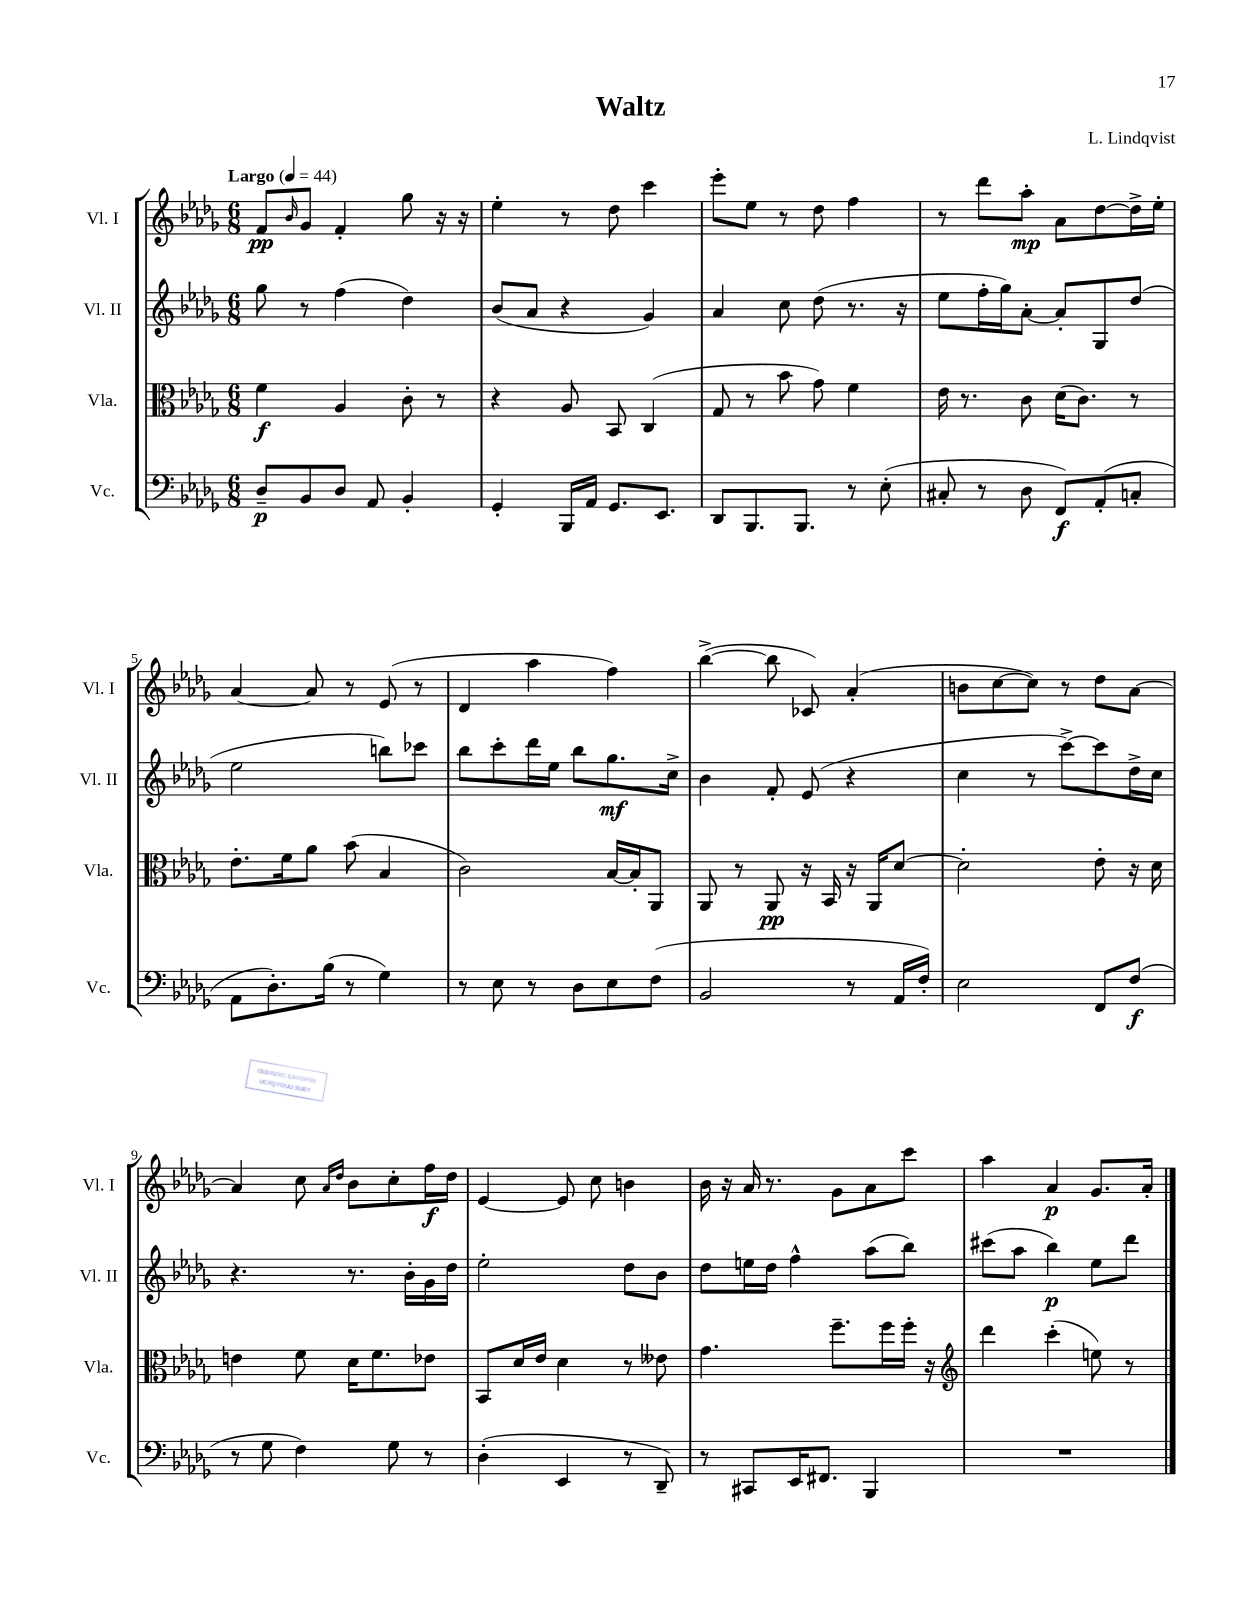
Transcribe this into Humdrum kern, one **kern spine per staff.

**kern	**kern	**kern	**kern
*staff4	*staff3	*staff2	*staff1
*clefF4	*clefC3	*clefG2	*clefG2
*k[b-e-a-d-g-]	*k[b-e-a-d-g-]	*k[b-e-a-d-g-]	*k[b-e-a-d-g-]
*M6/8	*M6/8	*M6/8	*M6/8
*MM44	*MM44	*MM44	*MM44
8D-~	4f	8gg-	8f
.	.	.	16qqb-
8BB-	.	8r	8g-
8D-	4A-	(4ff	4f'
8AA-	.	.	.
4BB-'	8c'	4dd-)	8gg-
.	8r	.	16r
.	.	.	16r
=	=	=	=
4GG-'	4r	(8b-	4ee-'
.	.	8a-	.
16BBB-	8A-	4r	8r
16AA-	.	.	.
8.GG-	8BB-	.	8dd-
.	(4C	4g-)	4ccc
8.EE-	.	.	.
=	=	=	=
8DD-	8G-	4a-	8eee-'
8.BBB-	8r	.	8ee-
.	8b-	8cc	8r
8.BBB-	.	.	.
.	8g-)	(8dd-	8dd-
8r	4f	8.r	4ff
(8E-'	.	.	.
.	.	16r	.
=	=	=	=
8C#'	16e-	8ee-	8r
.	8.r	.	.
8r	.	16ff'	8ddd-
.	.	16gg-)	.
8D-	8c	[8a-'	8aa-'
8FF)	(16d-	8a-']	8a-
.	8.c)	.	.
(8AA-'	.	8G-	[8dd-
8C'	8r	(8dd-	16dd-^]
.	.	.	16ee-'
=	=	=	=
8AA-	8.e-'	2ee-	[4a-
8.D-')	.	.	.
.	16f	.	.
.	8a-	.	8a-]
(16B-	.	.	.
8r	(8b-	.	8r
4G-)	4B-	8bb)	(8e-
.	.	8ccc-	8r
=	=	=	=
8r	2c)	8bb-	4d-
8E-	.	8ccc'	.
8r	.	16ddd-	4aa-
.	.	16ee-	.
8D-	.	8bb-	.
8E-	[16B-	8.gg-	4ff)
.	16B-']	.	.
(8F	8AA-	.	.
.	.	16cc^	.
=	=	=	=
2BB-	8AA-	4b-	([4bb-^
.	8r	.	.
.	8AA-	8f'	8bb-]
.	16r	(8e-	8c-)
.	16BB-	.	.
8r	16r	4r	(4a-'
.	16AA-	.	.
16AA-	[8d-	.	.
16F')	.	.	.
=	=	=	=
2E-	2d-']	4cc	8b
.	.	.	[8cc
.	.	8r	8cc])
.	.	[8ccc^)	8r
8FF	8e-'	8ccc]	8dd-
(8F	16r	16dd-^	[8a-
.	16d-	16cc	.
=	=	=	=
8r	4e	4.r	4a-]
8G-	.	.	.
4F)	8f	.	8cc
.	.	.	16qqa-
.	.	.	16qqdd-
.	16d-	8.r	8b-
.	8.f	.	.
8G-	.	.	8cc'
.	.	16b-'	.
8r	8e-	16g-	16ff
.	.	16dd-	16dd-
=	=	=	=
(4D-'	8BB-	2ee-'	[4e-
.	16d-	.	.
.	16e-	.	.
4EE-	4d-	.	8e-]
.	.	.	8cc
8r	8r	8dd-	4b
8DD-~)	8e--	8b-	.
=	=	=	=
8r	4.g-	8dd-	16b-
.	.	.	16r
8CC#	.	16ee	16a-
.	.	16dd-	8.r
16EE-	.	4ff^^	.
8.FF#	.	.	.
.	8.ff~	.	8g-
4BBB-	.	(8aa-	8a-
.	16ff	.	.
.	16ff'	8bb-)	8ccc
.	16r	.	.
=	=	=	=
*	*clefG2	*	*
2.r	4ddd-	(8ccc#	4aa-
.	.	8aa-	.
.	(4ccc'	4bb-)	4a-
.	8ee)	8ee-	8.g-
.	8r	8ddd-	.
.	.	.	16a-'
==	==	==	==
*-	*-	*-	*-
